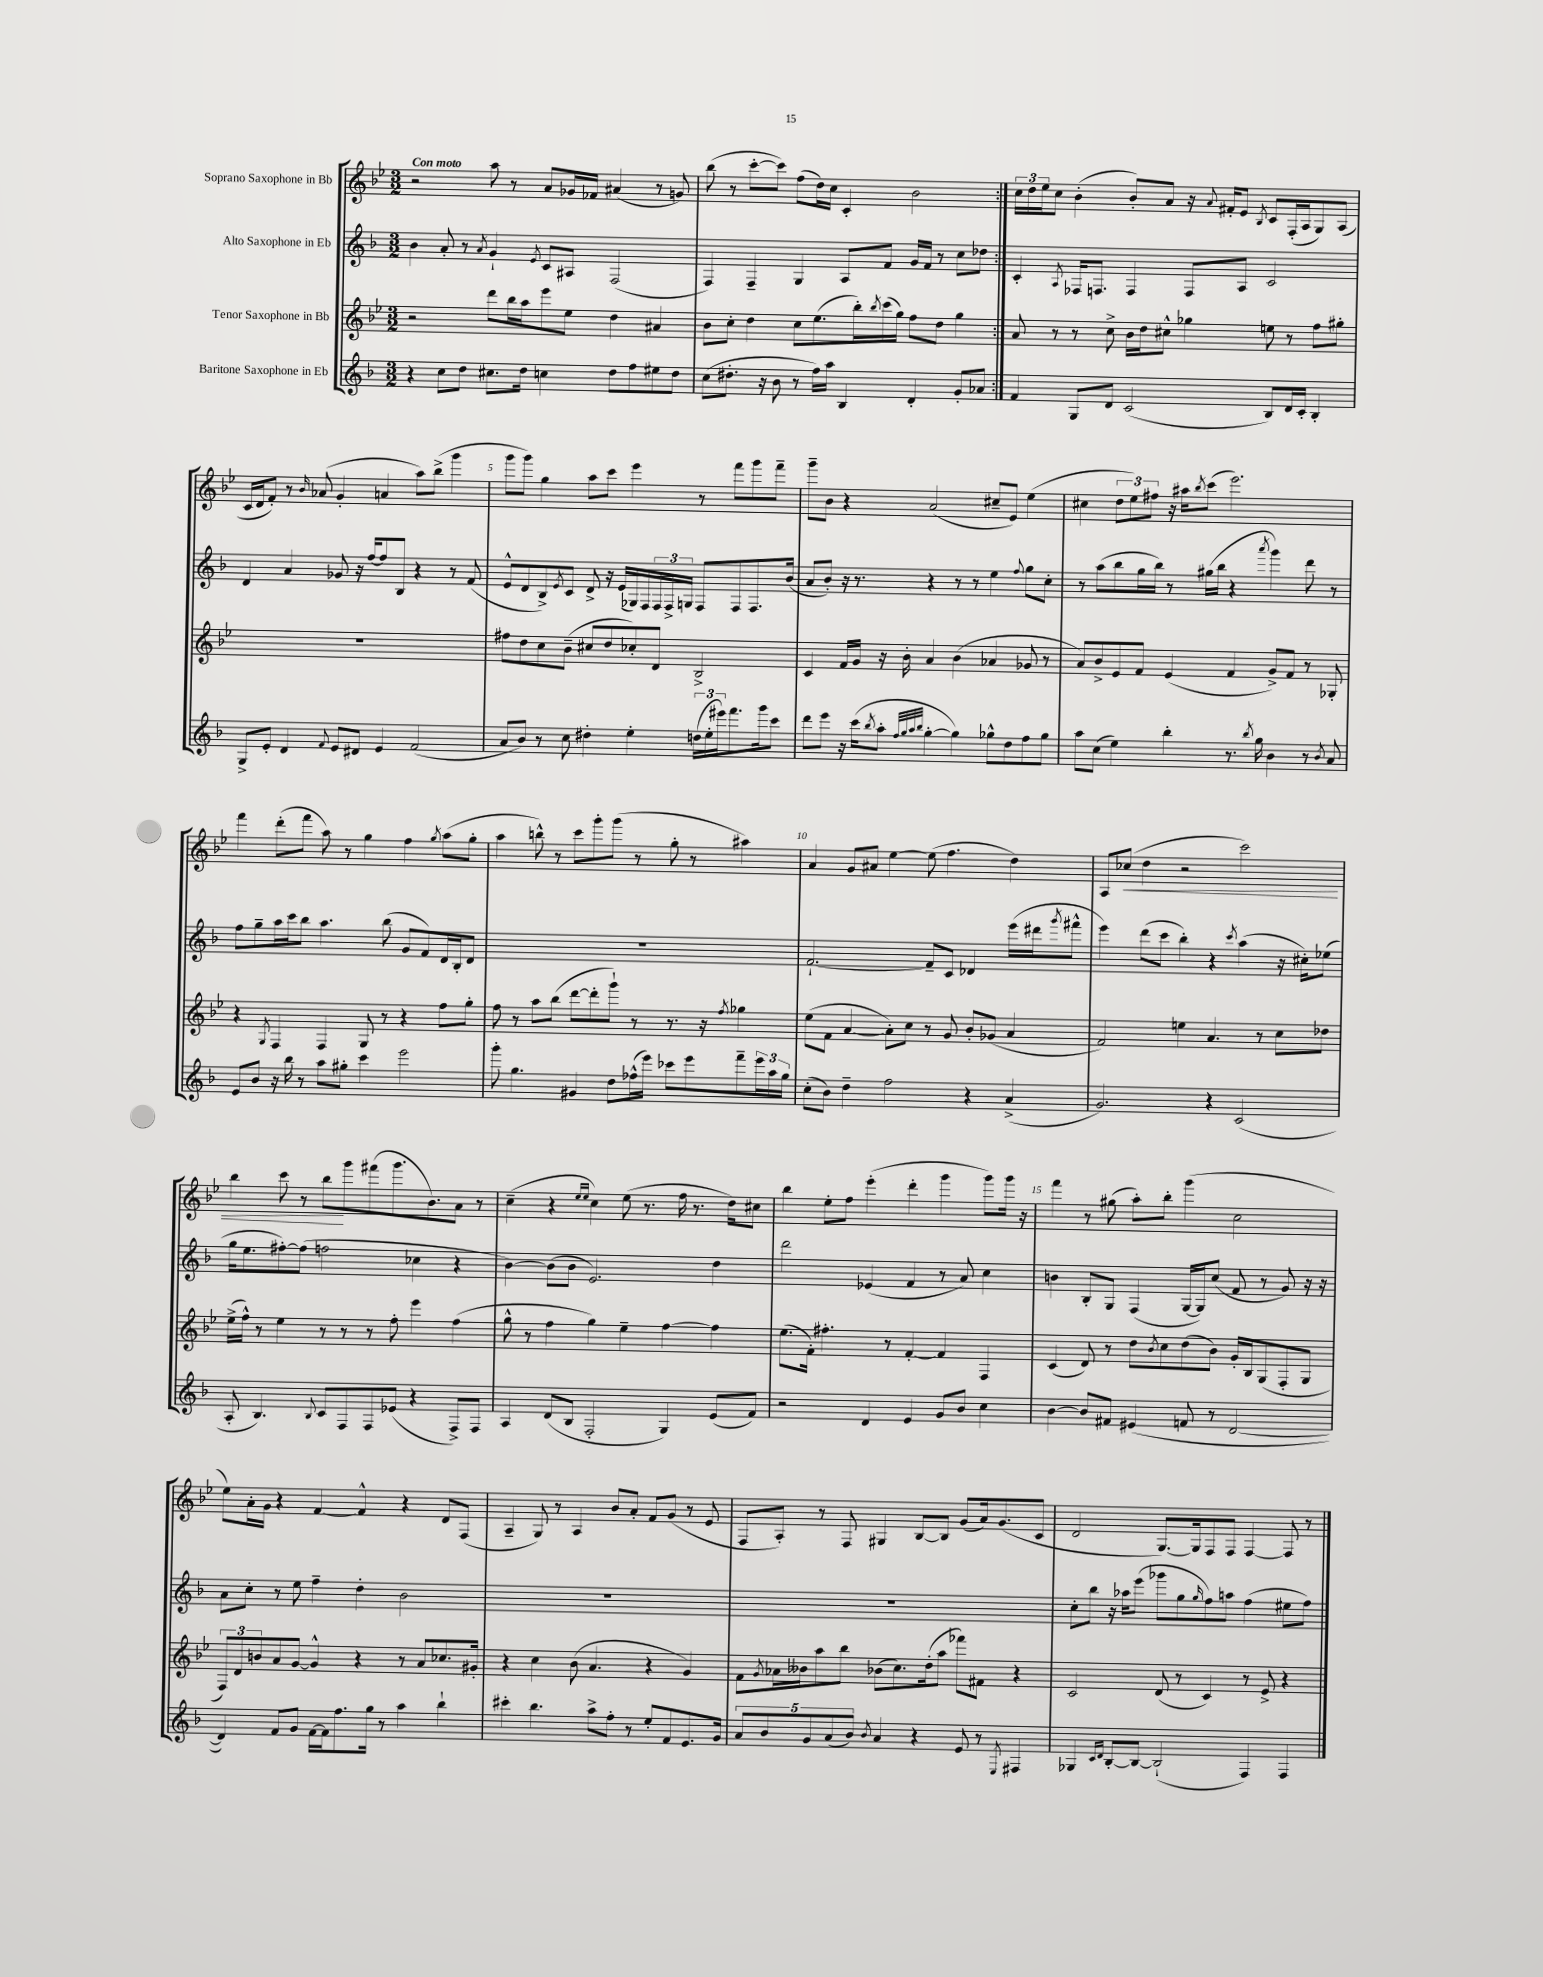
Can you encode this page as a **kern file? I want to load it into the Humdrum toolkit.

**kern	**kern	**kern	**kern	**dynam
*part4	*part3	*part2	*part1	*part1
*staff4	*staff3	*staff2	*staff1	*staff1
*I"Baritone Saxophone in Eb	*I"Tenor Saxophone in Bb	*I"Alto Saxophone in Eb	*I"Soprano Saxophone in Bb	*
*clefG2	*clefG2	*clefG2	*clefG2	*
*k[b-]	*k[b-e-]	*k[b-]	*k[b-e-]	*
*M3/2	*M3/2	*M3/2	*M3/2	*
=1	=1	=1	=1	=1
!	!	!	!LO:TX:a:B:t=Con moto	!
4r	2r	4b-\	2r	.
8cc\L	.	8a'/	.	.
8dd\J	.	8r	.	.
.	.	8qa/	.	.
8.cc#X\L	8ddd\L	4g`/	8aa\	.
.	16bb-\L	.	8r	.
16dd\Jk	16aa\J	.	.	.
.	.	8qe/	.	.
4ccn\	8eee-\	8c/L	8a/L	.
.	8ee-\J	8A#X/J	16g-X/L	.
.	.	.	16f-X/JJ	.
8dd\L	4dd\	(2F/	(4a#X/	.
8ff\	.	.	.	.
8ee#X\	4a#X/	.	8r	.
8dd\J	.	.	8gn/)	.
=2	=2	=2	=2	=2
(8cc\L	8b-\L	4F/)	(8bb-\	.
8.dd#X'\J	8cc'\J	.	8r	.
.	4dd\	4F~/	[8ccc'\L	.
16r	.	.	.	.
8b-\	.	.	8ccc\J])	.
8r	8cc\L	4G/	(8ff\L	.
16ff\LL)	(8.ee-\	.	16dd\L)	.
16aa\JJ	.	.	16cc\JJ	.
4B-/	.	8A/L	4c'/	.
.	16bb-'\L)	.	.	.
.	8qbb-/	.	.	.
.	(16ccc\	8f/J	.	.
.	16gg\JJ)	.	.	.
4d'/	8ff\L	16g/LL	2b-\	.
.	.	16f/JJ	.	.
.	8dd\J	8r	.	.
8g'/L	4gg\	8cc\L	.	.
8a-X/J	.	8dd-X\J	.	.
=3:|!	=3:|!	=3:|!	=3:|!	=3:|!
4f/	8a/	4c'/	24cc\LL	.
.	.	.	24dd\	.
.	.	.	24ee-\J	.
.	8r	.	8cc\J	.
.	.	8qA/	.	.
8G/L	8r	16F-X/KL	(4b-'\	.
.	.	8.Fn/J	.	.
8d/J	8cc^\	.	.	.
(2c/	16b-\LL	4F/	8b-'/L)	.
.	16dd\J	.	.	.
.	8cc#X^^\J	.	8a/J	.
.	4gg-X\	8F/L	16r	.
.	.	.	8qqa/	.
.	.	.	16f#X'/KL	.
.	.	8A/J	8e-/J	.
.	.	.	8qB-/	.
8B-/L)	8een\	2c/	8c/L	.
16d/L	8r	.	(16F'/L	.
16c'/JJ	.	.	16A/J	.
4B-'/	8ff\L	.	8G/)	.
.	8gg#X'\J	.	(8A/J	.
!!LO:LB:g=z
=4	=4	=4	=4	=4
8G^/L	1.r	4d/	16c/LL	.
.	.	.	16d/J	.
8e'/J	.	.	8f'/J)	.
4d/	.	4a/	8r	.
.	.	.	16qqb-/	.
.	.	.	(8a-X/	.
8qqf/	.	.	.	.
8e/L	.	8g-X/	4g'/	.
8d#X/J	.	16r	.	.
.	.	[16ff/KL	.	.
4e/	.	8ff/]	4an/	.
.	.	8B-/J	.	.
(2f/	.	4r	8aa\L)	.
.	.	.	(8bb-^\J	.
.	.	8r	4ggg\	.
.	.	(8f/	.	.
=5	=5	=5	=5	=5
8a/L	8ff#X\L	8e^^/L	8ggg\L	.
8b-/J)	8dd\	8d/	8ggg\J)	.
8r	8cc\	8B-^/)	4gg\	.
.	.	8qe/	.	.
8cc\	(8b-~\J	8c/J	.	.
4dd#X'\	8cc#X/L	8d^/	8aa\L	.
.	8dd/	16r	8ccc\J	.
.	.	(16e/LL	.	.
4ee'\	8cc-X'/)	16G-X/)	4eee-\	.
.	.	16F/	.	.
.	8d/J	24F/	.	.
.	.	24F^/	.	.
.	.	24Gn/JJ	.	.
(24ddn\LL	2B-^/	8F/L	8r	.
24ee'\	.	.	.	.
24eee#X\J)	.	.	.	.
8.fff\	.	8F/	8fff\L	.
.	.	8.F/	8ggg\	.
16ggg\k	.	.	.	.
8ccc\J	.	.	8fff~\J	.
.	.	(16b-/Jk	.	.
=6	=6	=6	=6	=6
8ddd\L	4c/	8a/L	8ggg~\L	.
8eee\J	.	8b-'/J)	8b-\J	.
16r	16f/LL	16r	4r	.
(16ccc\KL	16g/JJ	8.r	.	.
8qbb-/	.	.	.	.
8aa'\J	16r	.	.	.
.	16b-'\	.	.	.
32qqff/LLL	.	.	.	.
32qqgg/	.	.	.	.
32qqaa/	.	.	.	.
32qqbb-/JJJ	.	.	.	.
[4gg'\	4a/	4r	(2a/	.
4gg\])	(4b-\	8r	.	.
.	.	8r	.	.
8gg-X^^\L	4a-X/	4ee\	8cc#X~/L	.
8dd\	.	.	8e-/J)	.
.	.	8qqff/	.	.
8ff\	8g-X/	8gg\L	(4ee-\	.
8gg-\J	8r	8cc'\J	.	.
=7	=7	=7	=7	=7
8aa\L	8a/L)	8r	4cc#X\	.
(8cc\J	8b-^/	(8aa\L	.	.
4ee\)	8e-/	8bb-\	12dd\L	.
.	.	.	12ee-\)	.
.	8f/J	16gg\L	.	.
.	.	.	12ff#X\J	.
.	.	16bb-\JJ)	.	.
4bb-'\	(4e-/	8r	16r	.
.	.	.	16aa#X\KL	.
.	.	.	8qbb-/	.
.	.	(16gg#X\LL	(8ccc\J	.
.	.	16bb-\JJ	.	.
8.r	4f/	4r	2.eee-\)	.
8qbb-/	.	.	.	.
16gg\	.	.	.	.
.	.	8qaaa/	.	.
4b-\	8g^/L)	4ggg\)	.	.
.	8f/J	.	.	.
8r	8r	8ddd\	.	.
8qb-/	.	.	.	.
8a/	8G-X'/	8r	.	.
!!LO:LB:g=z
=8	=8	=8	=8	=8
8e/L	4r	8ff\L	4fff\	.
8b-/J	.	8gg~\	.	.
.	8qG/	.	.	.
16r	4F/	16aa\L	(8ddd'\L	.
16bb-\	.	16ccc\J	.	.
8r	.	8bb-\J	8fff\J	.
8aa\L	4F/	4.aa\	8aa\)	.
8gg#X'\J	.	.	8r	.
4ccc\	8G/	.	4gg\	.
.	8r	(8bb-\	.	.
2eee\	4r	8g/L	4ff\	.
.	.	8f/)	.	.
.	.	.	8qgg/	.
.	8ff\L	16d/L	(8aa\L	.
.	.	16B-'/J	.	.
.	8gg'\J	8d/J	8gg'\J	.
=9	=9	=9	=9	=9
8ggg'\	8ff\	1.r	4aa\	.
4.gg\	8r	.	.	.
.	8aa\L	.	8bbn^^\)	.
.	(8bb-\J	.	8r	.
4g#X/	[8ddd\L	.	8ccc\L	.
.	8ddd'\]	.	8ggg'\	.
8dd\L	8ggg`\J)	.	(8ggg\J	.
(16ff-X^^\L	8r	.	8r	.
16eee\JJ)	.	.	.	.
8ccc-X\L	8.r	.	8gg'\	.
8eee\	.	.	8r	.
.	16r	.	.	.
.	8qff/	.	.	.
8fff~\	4gg-X\	.	4aa#X\)	.
24eee\L	.	.	.	.
24aa\	.	.	.	.
24gg\JJ	.	.	.	.
=10	=10	=10	=10	=10
(8cc'\L	(8ee-\L	[2.f`/	4a/	.
8b-\J)	8f\J	.	.	.
4dd~\	[4a/	.	8g/L	.
.	.	.	8a#X/J	.
2ff\	8a'\L])	.	[4ee-\	.
.	8cc\J	.	.	.
.	8r	8f~/L]	(8ee-\]	.
.	8g/	8c/J	4.ff\	.
4r	8b-'/L	4d-X/	.	.
.	(8g-X/J	.	.	.
(4a^/	4a/	(16eee\LL	4dd\)	.
.	.	16ddd#X\J	.	.
.	.	8qggg/	.	.
.	.	8fff#X^^\J	.	.
=11	=11	=11	=11	=11
2.g/)	2f/)	4eee\)	8A/L	.
!	!	!	!	!LO:HP:b
.	.	.	(8cc-X/J	<
.	.	(8ddd\L	4dd\	.
.	.	8ccc\J	.	.
.	4een\	4bb-'\)	2r	.
4r	4.a/	4r	.	.
.	.	8qccc/	.	.
(2c/	.	(4aa\	2ccc\)	.
.	8r	.	.	.
.	8cc\L	16r	.	.
.	.	16cc#X'\KL)	.	.
.	8dd-X\J	(8ee-X\J	.	.
!!LO:LB:g=z
=12	=12	=12	=12	=12
8A'/	(16ee-^\LL	16gg\KL	4bb-\	.
.	16ff^^\JJ)	8.ee\	.	.
4.B-/)	8r	.	.	.
.	4ee-\	[8ff#X'\)	8ccc\	.
.	.	(8ff#\J]	8r	.
8qqB-/	.	.	.	.
8c/L	8r	2ffn\	8bb-\L	.
8F/	8r	.	8ggg\	[
8F/	8r	.	(8fff#X\	.
(8e-X/J	8ff'\	.	8.ggg\	.
4r	4eee-\	4cc-X\	.	.
.	.	.	8.b-\)	.
8F^/L)	(4ff\	4r	8a\J	.
8F/J	.	.	8r	.
=13	=13	=13	=13	=13
4A/	8gg^^\	[4b-\)	(4cc~\	.
.	8r	.	.	.
(8d/L	4ff\	(8b-\L]	4r	.
8B-/J	.	8b-\J	.	.
.	.	.	16qqee-/LL	.
.	.	.	16qqee-/JJ	.
2F'/	4gg\)	2.e/)	4cc\)	.
.	4ee-~\	.	(8ee-\	.
.	.	.	8.r	.
4G/)	[4ff\	.	.	.
.	.	.	16ff\	.
.	.	.	8.r	.
(8e/L	4ff\]	4dd\	.	.
.	.	.	16dd\KL)	.
8f/J)	.	.	8cc#X\J	.
=14	=14	=14	=14	=14
2r	(8.ee-\L	2ddd\	4bb-\	.
.	16f'\Jk)	.	.	.
.	4.ff#X'\	.	8ee-'\L	.
.	.	.	8ff\J	.
4d/	.	(4e-X/	(4eee-'\	.
.	8r	.	.	.
4e/	[4f'/	4f/	4ddd'\	.
8g/L	4f/]	8r	4ggg\	.
8b-/J	.	8a/)	.	.
4cc\	4F/	4cc\	8ggg\L)	.
.	.	.	16ggg\Jk	.
.	.	.	16r	.
=15	=15	=15	=15	=15
[4b-\	(4c/	4bn\	4fff\	.
8b-/L]	8d/)	8B-'/L	8r	.
8f#X/J	8r	8G/J	(8gg#X\	.
(4e#X/	8dd\L	(4F/	8aa'\L)	.
.	8qb-/	.	.	.
.	8cc\	.	8bb-'\J	.
8fn/	(8dd\	[16G/LL	(4ggg\	.
.	.	16G/J])	.	.
8r	8b-\J)	(8cc/J	.	.
[2d/	16g'/LL	8f/	2cc\	.
.	16B-/J	.	.	.
.	(8G/	8r	.	.
.	8F'/	8g/)	.	.
.	8G/J	16r	.	.
.	.	16r	.	.
!!LO:LB:g=z
=16	=16	=16	=16	=16
4d/])	12F/L)	8a\L	8ee-\L)	.
.	12d/	.	.	.
.	.	8cc'\J	16a'\L	.
.	12bn/	.	.	.
.	.	.	16g\JJ	.
8f/L	8a/	8r	4r	.
8g/J	[8g/J	8ee\	.	.
[16f\LL	4g^^/]	4ff~\	[4f/	.
16f\J]	.	.	.	.
8.ff\	.	.	.	.
.	4r	4dd'\	4f^^/]	.
16gg\Jk	.	.	.	.
8r	.	.	.	.
4aa\	8r	2b-\	4r	.
.	8a/L	.	.	.
4bb-`\	8.cc-X/	.	8d/L	.
.	.	.	(8F/J	.
.	16g#X'/Jk	.	.	.
=17	=17	=17	=17	=17
4ccc#X'\	4r	1.r	4A~/	.
4.bb-\	4cc\	.	8G/)	.
.	.	.	8r	.
.	(8b-\	.	4A/	.
8aa^\L	4.a/	.	.	.
8ff'\J	.	.	8b-/L	.
8r	.	.	8a'/J	.
8ee'/L	4r	.	8f/L	.
8f/	.	.	(8g/J	.
8.e/	4g/)	.	8r	.
.	.	.	8e-/	.
16g/Jk	.	.	.	.
=18	=18	=18	=18	=18
10a/L	8f\L	1.r	8F/L	.
10b-/	.	.	.	.
.	8qg/	.	.	.
.	16a-X\L	.	8A'/J)	.
.	16b--X\J	.	.	.
10g/	.	.	.	.
.	8aa\	.	8r	.
(10a/	.	.	.	.
.	8bb-\J	.	8F/	.
10b-/J)	.	.	.	.
8qb-/	.	.	.	.
4a/	(8b-X\L	.	4G#X/	.
.	8.cc\)	.	.	.
4r	.	.	[8B-/L	.
.	(16dd'\k	.	.	.
.	8aa\J	.	8B-/J]	.
8e/	8fff-X\L)	.	(8g/L	.
8r	8f#X\J	.	16a/k)	.
.	.	.	(8.g/	.
8qE/	.	.	.	.
4F#X/	4r	.	.	.
.	.	.	8c/J	.
=19	=19	=19	=19	=19
4G-X/	2c/	8cc'\L	2d/	.
.	.	8bb-\J	.	.
16qqc/LL	.	.	.	.
16qqd/JJ	.	.	.	.
[8B-'/L	.	16r	.	.
.	.	16aa-X\KL	.	.
8B-/J_	.	(8eee\J	.	.
(2B-`/]	(8d/	8ggg-X\L	[8.G/L)	.
.	8r	8gg\	.	.
.	.	.	16G/k]	.
.	.	16qqgg/	.	.
.	4c/)	8ff\)	8F/	.
.	.	8aan\J	8F/J	.
4F/)	8r	(4ff\	[4F/	.
.	8e-^/	.	.	.
4F/	4r	8ee#X\L	8F/]	.
.	.	8ff\J)	8r	.
==	==	==	==	==
*-	*-	*-	*-	*-
